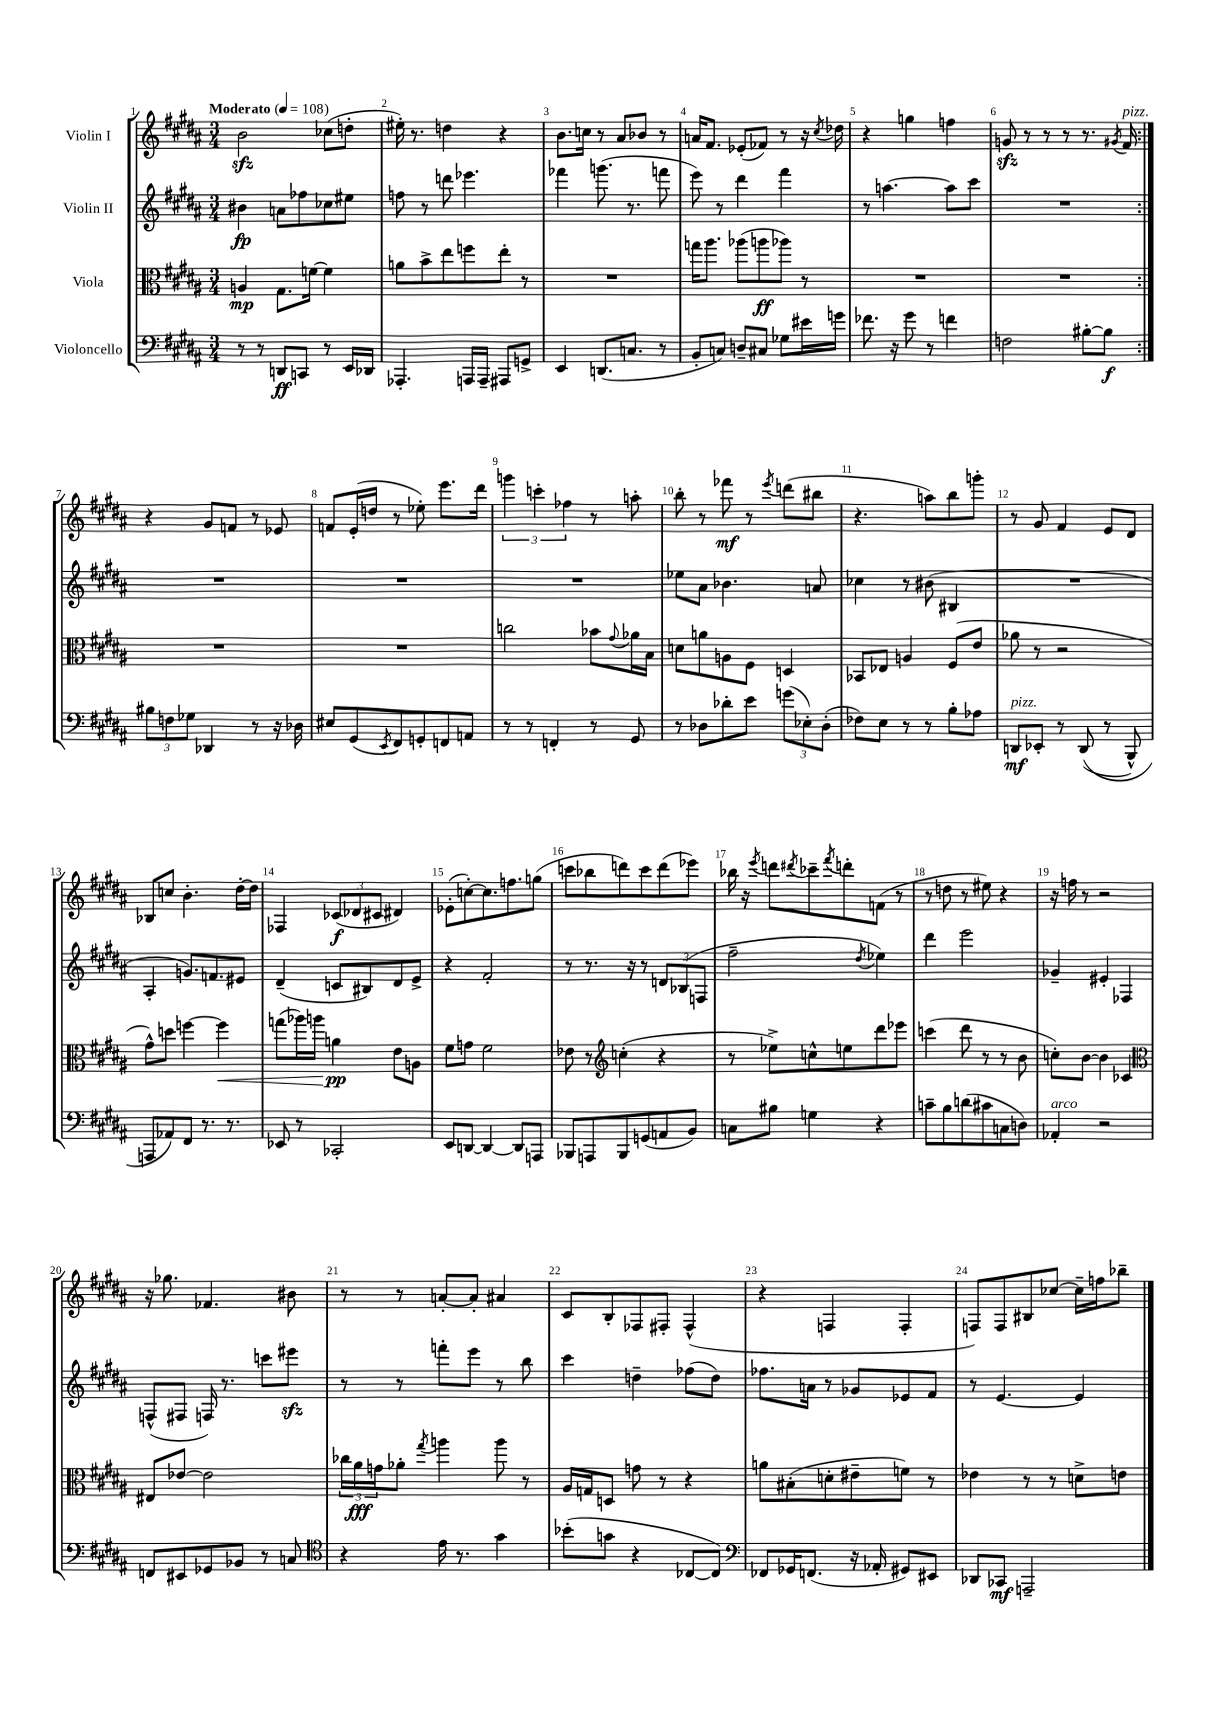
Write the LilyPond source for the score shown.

<<
\new StaffGroup <<
\new Staff = "s0" \with { instrumentName = "Violin I" } {
    \clef treble \key b \major \numericTimeSignature \time 3/4 \tempo "Moderato" 4 = 108
    \repeat volta 2 { b'2\sfz ces''8( d''8-. |
    eis''16-.) r8. d''4 r4 |
    b'8. c''16 r8 ais'8 bes'8 r8 |
    a'16 fis'8. ees'8-.( fes'8) r8 r16 \acciaccatura { cis''8 } des''16 |
    r4 g''4 f''4 |
    g'8\sfz r8 r8 r8 r8. \acciaccatura { gis'8 } fis'16^\markup { \italic "pizz." } | }
    r4 gis'8 f'8 r8 ees'8 |
    f'8 e'16-.( d''16 r8 ees''8-.) e'''8. dis'''16 |
    \tuplet 3/2 { g'''4 c'''4-. fes''4 } r8 a''8-. |
    b''8-. r8 fes'''8\mf r8 \acciaccatura { e'''8 } d'''8( bis''8 |
    r4. a''8) b''8 g'''8-. |
    r8 gis'8 fis'4 e'8 dis'8 |
    bes8 c''8 b'4.-. dis''16~-. dis''16 |
    fes4 \tuplet 3/2 { ces'8\f( des'8 cis'8 } dis'4) |
    ees'8-.( c''8~-.) c''8. f''8. g''8( |
    c'''8 bes''8 d'''8) c'''8 d'''8( ees'''8) |
    bes''16 r16 \acciaccatura { e'''8 } d'''8 \acciaccatura { dis'''8 } ces'''8-- \acciaccatura { fis'''8 } d'''8-. f'8( r8 |
    r8 d''8 r8 eis''8) r4 |
    r16 f''16 r8 r2 |
    r16 ges''8. fes'4. bis'8 |
    r8 r8 a'8~-. a'8-. ais'4 |
    cis'8 b8-. fes8 fis8-. fis4-^( |
    r4 f4 f4-. |
    f8) f8 bis8 ces''8~ ces''16-- f''16 bes''8-- \bar "|." |
}
\new Staff = "s1" \with { instrumentName = "Violin II" } {
    \clef treble \key b \major \numericTimeSignature \time 3/4
    \repeat volta 2 { bis'4\fp a'8 fes''8 ces''8 eis''8 |
    f''8 r8 d'''8 ees'''4. |
    fes'''4 g'''8.( r8. f'''8 |
    e'''8) r8 dis'''4 fis'''4 |
    r8 a''4.~ a''8 cis'''8 |
    R2. | }
    R2. |
    R2. |
    R2. |
    ees''8 ais'8 bes'4. a'8 |
    ces''4 r8 bis'8( bis4 |
    R2. |
    ais4-. g'8.) f'8. eis'8 |
    dis'4--( c'8 bis8) dis'8 e'8-> |
    r4 fis'2-. |
    r8 r8. r16 r8 \tuplet 3/2 { d'8 bes8( f8 } |
    fis''2-- \acciaccatura { dis''8 } ees''4) |
    dis'''4 e'''2 |
    ges'4-- eis'4-. fes4 |
    f8-^( fis8 f16) r8. c'''8 eis'''8\sfz |
    r8 r8 f'''8-. e'''8 r8 b''8 |
    cis'''4 d''4-- fes''8( d''8) |
    fes''8. a'16 r8 ges'8 ees'8 fis'8 |
    r8 e'4.~ e'4 \bar "|." |
}
\new Staff = "s2" \with { instrumentName = "Viola" } {
    \clef alto \key b \major \numericTimeSignature \time 3/4
    \repeat volta 2 { a4\mp gis8. f'16~ f'4 |
    a'8 b'8-> e''8 f''8 e''8-. r8 |
    R2. |
    g''16 ais''8. aes''8( a''8\ff aes''8) r8 |
    R2. |
    R2. | }
    R2. |
    R2. |
    c''2 bes'8 \appoggiatura { gis'8 } aes'16 b16 |
    d'8 a'8 a8 fis8 d4 |
    bes,8 ees8 a4 fis8( e'8 |
    aes'8 r8 r2 |
    gis'8-^) d''8 f''4~ f''4\< |
    g''8( aes''16) a''16\! a'4\pp e'8 a8 |
    fis'8 g'8 fis'2 |
    ees'8 r8 \clef treble c''4-.( r4 |
    r8 ees''8->) c''8-^ e''8 dis'''8 ees'''8 |
    c'''4( dis'''8 r8 r8 b'8 |
    c''8-.) b'8~ b'4 ces'4 |
    \clef alto eis8 ees'8~ ees'2 |
    \tuplet 3/2 { ces''16 ais'16\fff g'16 } aes'8-. \acciaccatura { gis''8 } a''4 a''8 r8 |
    ais16 g16 d8 g'8 r8 r4 |
    a'8 bis8-.( d'8-. eis'8-- f'8) r8 |
    ees'4 r8 r8 d'8-> e'8 \bar "|." |
}
\new Staff = "s3" \with { instrumentName = "Violoncello" } {
    \clef bass \key b \major \numericTimeSignature \time 3/4
    \repeat volta 2 { r8 r8 d,8\ff c,8 r8 e,16 des,16 |
    aes,,4.-. a,,16 a,,16-- ais,,8 g,8-> |
    e,4 d,8.( c8. r8 |
    b,8-. c8) d8-- cis8 ges8 eis'16 g'16 |
    fes'8. r16 gis'8 r8 f'4 |
    f2 bis8~-. bis8\f | }
    \tuplet 3/2 { bis8 f8 ges8 } des,4 r8 r16 des16 |
    eis8 gis,8( \acciaccatura { e,8 } fis,8) g,8-. f,8 a,8 |
    r8 r8 f,4-. r8 gis,8 |
    r8 des8 des'8-. e'8 \tuplet 3/2 { g'8( ees8-.) des8-.( } |
    fes8) e8 r8 r8 b8-. aes8 |
    d,8\mf^\markup { \italic "pizz." } ees,8-. r8 d,8(\( r8 b,,8-^) |
    a,,8 aes,8\) fis,8 r8. r8. |
    ees,8 r8 ces,2-. |
    e,8 d,8~ d,4~ d,8 a,,8 |
    bes,,8 a,,8 bes,,8 g,8( a,8 b,8) |
    c8 bis8 g4 r4 |
    c'8-- b8 d'8( cis'8 c8 d8) |
    aes,4-.^\markup { \italic "arco" } r2 |
    f,8 eis,8 ges,8 bes,8 r8 c8 |
    \clef tenor r4 e'16 r8. gis'4 |
    bes'8-.( g'8 r4 ces8~ ces8) |
    \clef bass fes,8 ges,16 f,8.( r16 aes,16-. gis,8) eis,8 |
    des,8 ces,8\mf a,,2-- \bar "|." |
}
>>
>>
\layout { \context { \Score \override BarNumber.break-visibility = ##(#f #t #t) barNumberVisibility = #all-bar-numbers-visible } }
